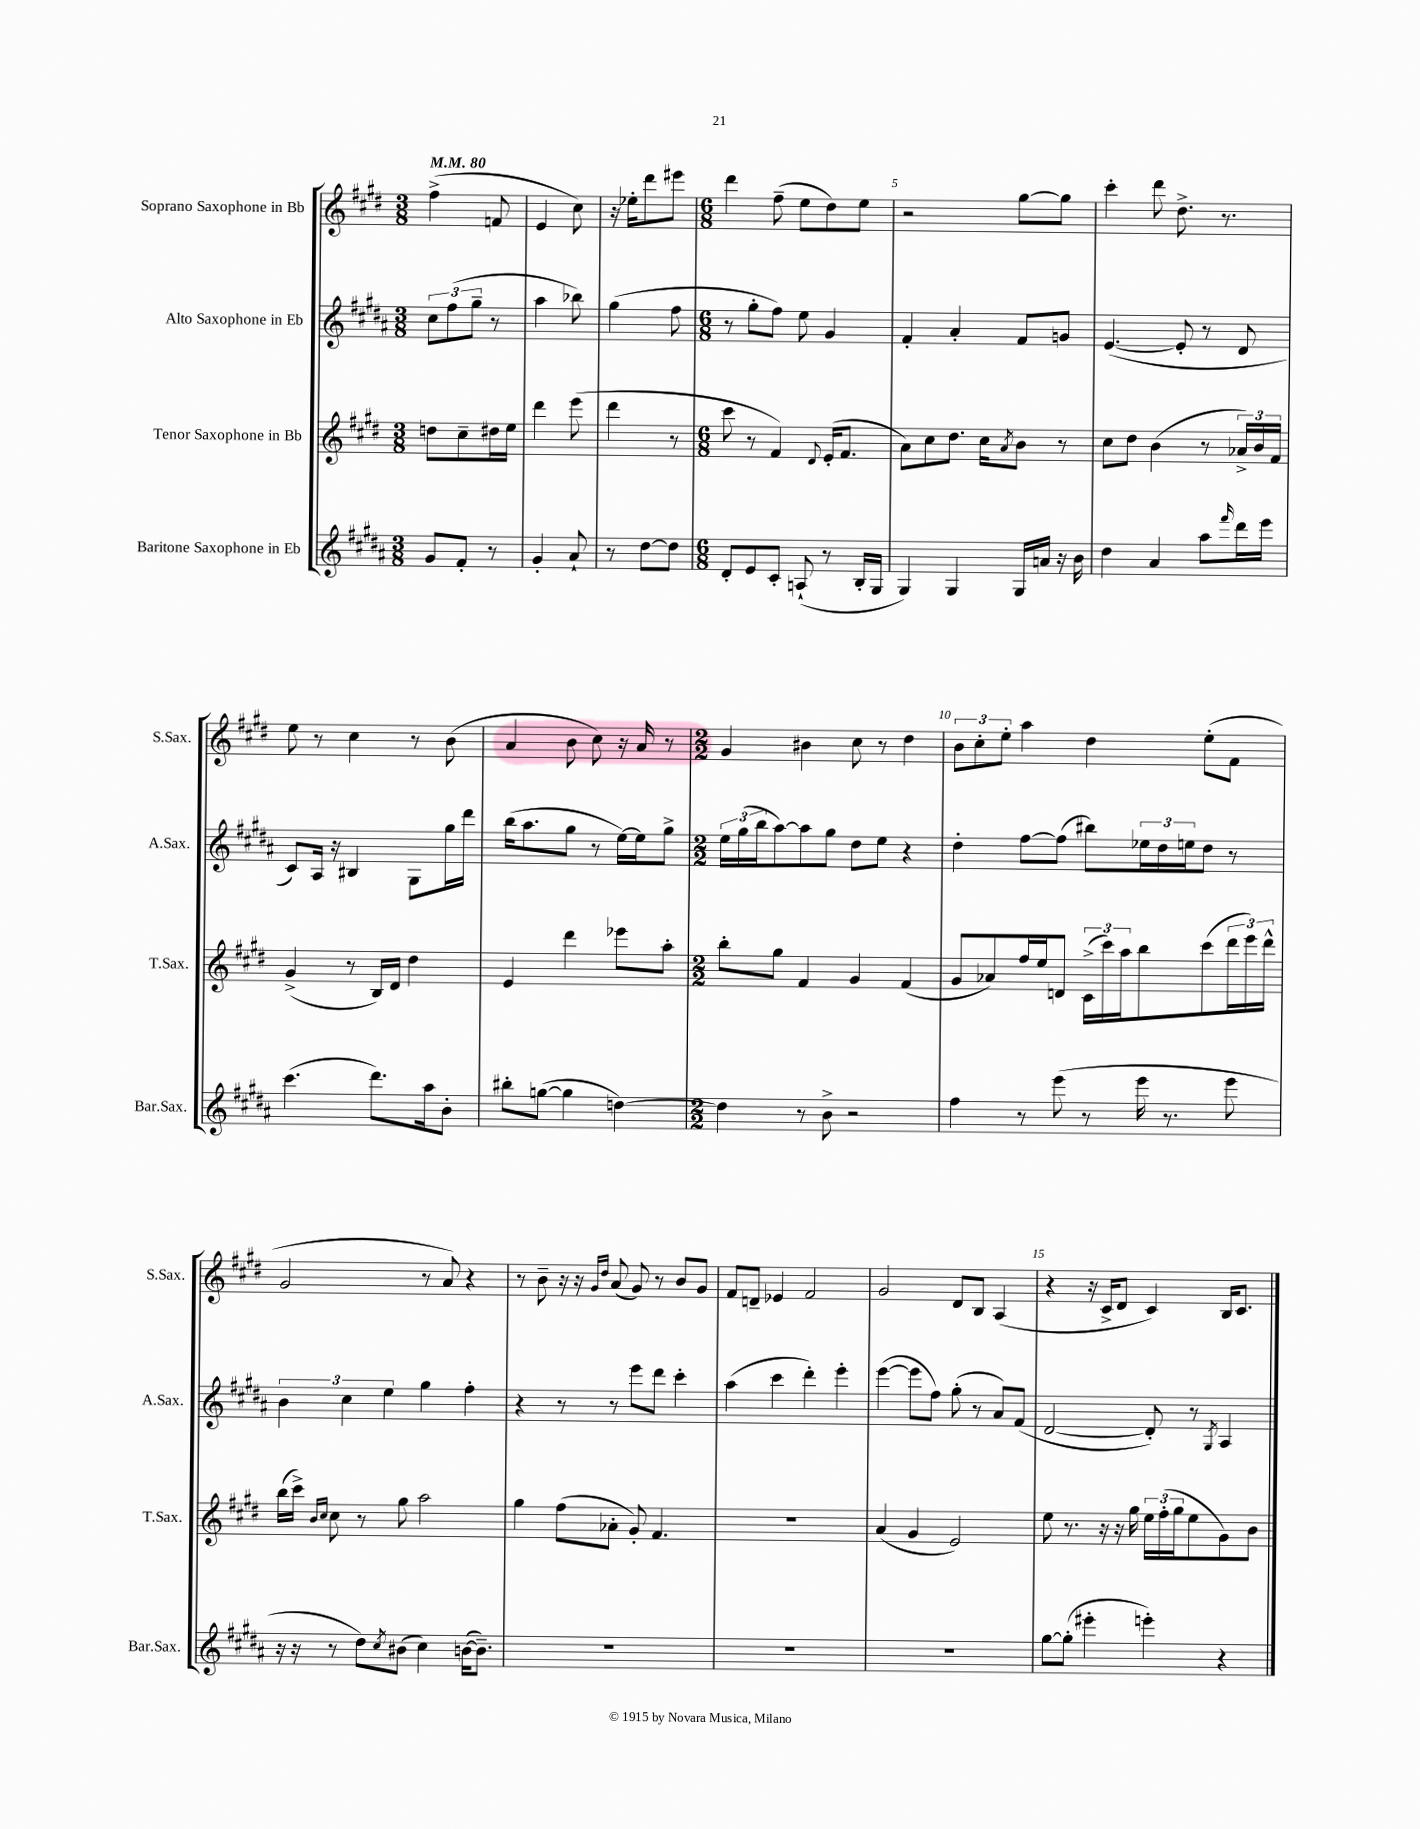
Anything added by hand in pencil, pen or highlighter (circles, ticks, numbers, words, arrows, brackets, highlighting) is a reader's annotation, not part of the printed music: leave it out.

**kern	**kern	**kern	**kern
*staff4	*staff3	*staff2	*staff1
*clefG2	*clefG2	*clefG2	*clefG2
*k[f#c#g#d#a#]	*k[f#c#g#d#]	*k[f#c#g#d#a#]	*k[f#c#g#d#]
*M3/8	*M3/8	*M3/8	*M3/8
*MM80	*MM80	*MM80	*MM80
8g#	8dd	12cc#	(4ff#^
.	.	(12ff#	.
8f#'	8cc#~	.	.
.	.	12gg#~	.
8r	16dd#	8r	8f
.	16ee	.	.
=	=	=	=
4g#'	4ddd#	4aa#	4e
8a#`	(8eee	8bb-)	8cc#)
=	=	=	=
8r	4ddd#	(4gg#	16r
.	.	.	16ee-'
[8dd#	.	.	8ddd#
8dd#]	8r	8ff#	8eee#
=	=	=	=
*M6/8	*M6/8	*M6/8	*M6/8
8d#'	8ccc#	8r	4ddd#
8e	8r	8gg#'	.
8c#'	4f#)	8ff#)	(8ff#~
(8A`	.	8ee	8ee
.	8qqd#	.	.
8r	(16e'	4g#	8dd#)
.	8.f#	.	.
16B'	.	.	8ee
16G#	.	.	.
=	=	=	=
4G#)	8a)	4f#'	2r
.	8cc#	.	.
4G#	8.dd#	4a#'	.
.	16cc#	.	.
.	8qa	.	.
16G#	8b	8f#	[8gg#
16a	.	.	.
16r	8r	8g	8gg#]
16b	.	.	.
=	=	=	=
4dd#	8cc#	([4.e	4ccc#'
.	8dd#	.	.
4a#	(4b	.	8ddd#
.	.	8e']	8.dd#^
8aa#	8r	8r	.
.	.	.	8.r
16qqfff#	.	.	.
16ddd#	24a-^)	8d#	.
.	24b	.	.
16eee	.	.	.
.	24f#	.	.
=	=	=	=
(4.ccc#	(4g#^	8c#)	8ee
.	.	16A#	8r
.	.	16r	.
.	8r	4B#	4cc#
8.ddd#)	16B)	.	.
.	16d#	.	.
.	4dd#	8G#	8r
16aa#	.	.	.
8b'	.	16gg#	(8b
.	.	16ddd#	.
=	=	=	=
8bb#'	4e	(16bb	4a
.	.	8.aa#	.
([8gg	.	.	.
4gg]	4ddd#	8gg#	8b
.	.	8r	8cc#)
[4dd)	8eee-	[16ee)	16r
.	.	16ee]	16a
.	8aa'	8gg#^	8r
=	=	=	=
*M2/2	*M2/2	*M2/2	*M2/2
4dd]	8bb'	24ee	4g#
.	.	(24gg#	.
.	.	24bb	.
.	8gg#	[8aa#)	.
8r	4f#	8aa#]	4b#
8b^	.	8gg#	.
2r	4g#	8dd#	8cc#
.	.	8ee	8r
.	(4f#	4r	4dd#
=	=	=	=
4ff#	8g#	4dd#'	12b
.	.	.	12cc#'
.	8a-)	.	.
.	.	.	12ee'
8r	16ff#	[8ff#	4aa
.	16ee	.	.
(8eee	8d	(8ff#]	.
8r	(24c#^	8bb#)	4dd#
.	24ccc#)	.	.
.	24aa	.	.
16eee	8bb	24ee-	.
.	.	24dd#	.
8.r	.	.	.
.	.	24ee	.
.	(8ccc#	8dd#	(8ee'
8eee	24ddd#	8r	8f#
.	24eee)	.	.
.	24ddd#^^	.	.
=	=	=	=
16r	(16bb	6b	2g#
16r	16ccc#^)	.	.
.	16qqb	.	.
.	16qqcc#	.	.
8r	8cc#	.	.
.	.	6cc#	.
8dd#)	8r	.	.
.	.	6ee	.
8qcc#	.	.	.
(8b#	8gg#	.	.
4cc#)	2aa	4gg#	8r
.	.	.	8a)
([16b	.	4ff#'	4r
8.b~])	.	.	.
=	=	=	=
1r	4gg#	4r	8r
.	.	.	8b~
.	(8ff#	8r	16r
.	.	.	16r
.	.	.	16qqg#
.	.	.	16qqdd#
.	8a-'	8r	(8a
.	8g#')	8eee	8g#)
.	4.f#	8ddd#	8r
.	.	4ccc#'	8b
.	.	.	8g#
=	=	=	=
1r	1r	(4aa#	8f#
.	.	.	8d~
.	.	4ccc#	4e-
.	.	4ddd#')	2f#
.	.	4eee'	.
=	=	=	=
1r	(4a	([4eee	2g#
.	4g#	8eee]	.
.	.	8ff#)	.
.	2e)	(8gg#'	8d#
.	.	8r	8B
.	.	8a#)	(4A
.	.	(8f#	.
=	=	=	=
[8gg#	8ee	[2d#	4r
(8gg#']	8.r	.	.
4eee#'	.	.	16r
.	16r	.	16c#^
.	16r	.	8d#
.	16gg#	.	.
4eee')	24ee	8d#'])	4c#)
.	(24ff#'	.	.
.	24gg#	.	.
.	8ee	8r	.
.	.	8qG#	.
4r	8g#)	4A#	16B
.	.	.	8.c#
.	8b	.	.
==	==	==	==
*-	*-	*-	*-
